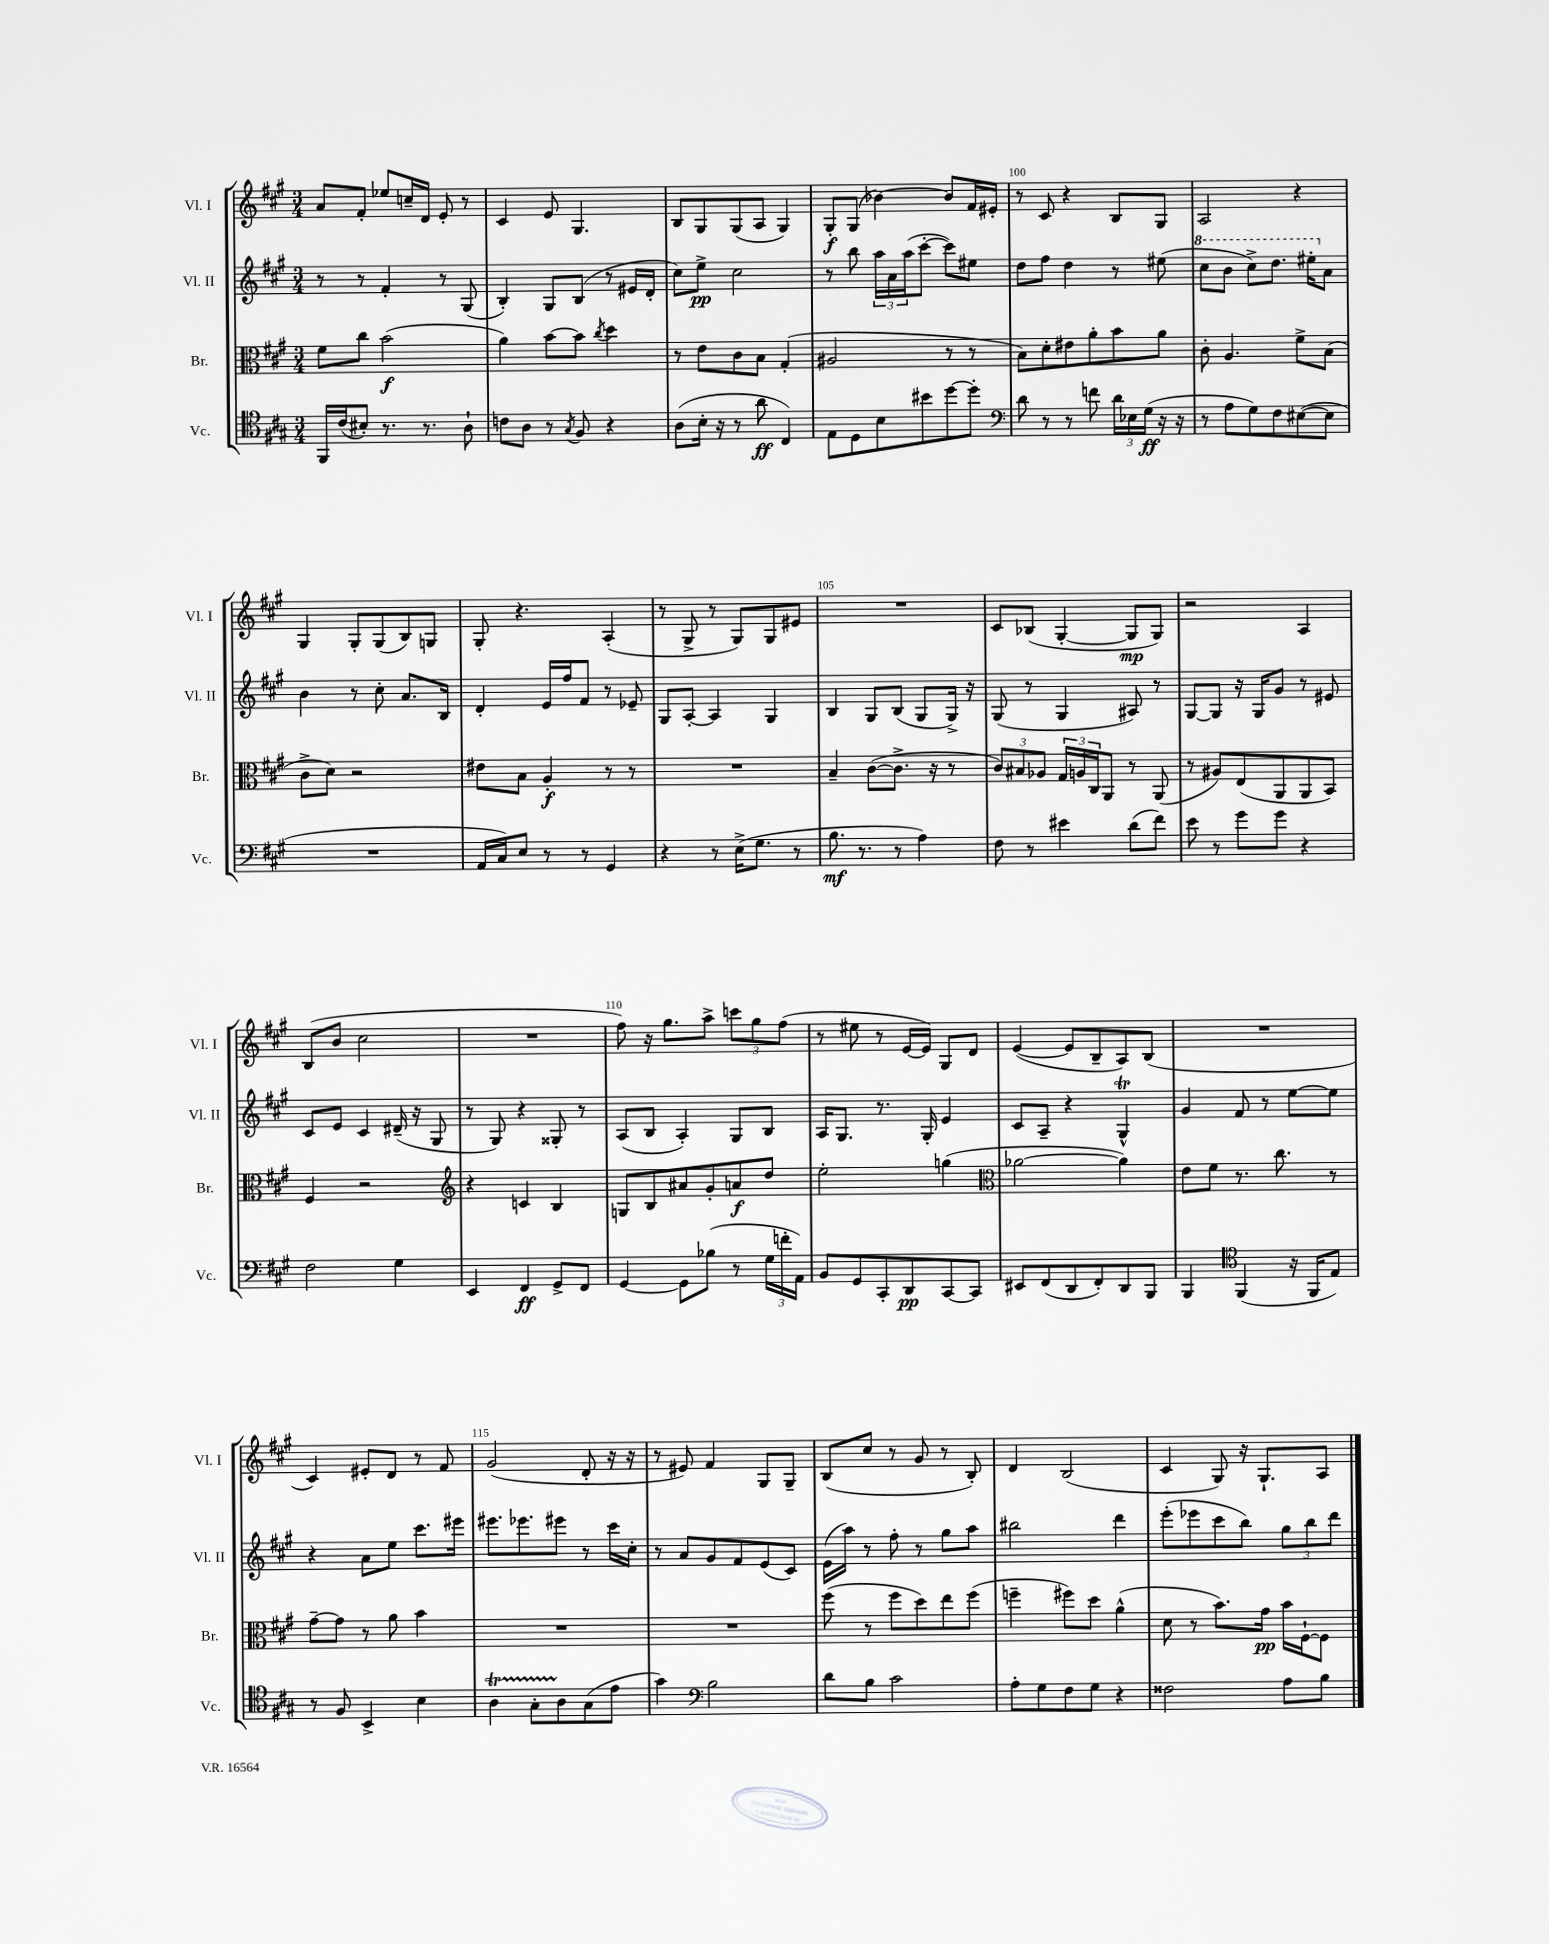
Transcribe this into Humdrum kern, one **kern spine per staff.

**kern	**kern	**kern	**kern
*staff4	*staff3	*staff2	*staff1
*clefC4	*clefC3	*clefG2	*clefG2
*k[f#c#g#]	*k[f#c#g#]	*k[f#c#g#]	*k[f#c#g#]
*M3/4	*M3/4	*M3/4	*M3/4
16FF#/LL	8f#\L	8r	8a/L
(16c#/J	.	.	.
8B#'/J)	8cc#\J	8r	8f#'/J
8.r	(2b\	4f#'/	8ee-/L
.	.	.	16cc~/L
8.r	.	.	16d/JJ
.	.	8r	8e'/
8A`\	.	(8G#/	8r
=	=	=	=
8c\L	4a\)	4B'/)	4c#/
8A\J	.	.	.
8r	[8b\L	8G#/L	8e/
8qG#/	.	.	.
8F#/	8b\]J	(8B/J	4.G#/
.	8qcc#/	.	.
4r	4dd\	8r	.
.	.	16e#/LL	.
.	.	16d'/JJ	.
=	=	=	=
(8A\L	8r	8cc#\L)	8B/L
16B'\Jk	8e\L	8ee^\J	8G#/
16r	.	.	.
8r	8c#\	2cc#\	(8G#/
8a\	8B\J	.	8A/J
4C#/)	(4G#'/	.	4G#/)
=	=	=	=
8E\L	2A#/	8r	8G#'/L
8D\	.	8bb\	(8G#/J
8B\	.	24aa\LL	[4b-\)
.	.	24a\	.
.	.	(24aa\J	.
8b#\	.	[8ccc#'\J	.
[8dd\	8r	8ccc#\]L)	8b-/]L
8dd'\]J	8r	8ee#\J	16f#/L
.	.	.	16e#'/JJ
=	=	=	=
*clefF4	*	*	*
8d\	8B\L)	8dd\L	8r
8r	8d'\	8ff#\J	8c#/
8r	8e#\	4dd\	4r
8f\	8a'\	.	.
24d\LL	8b\	8r	8B/L
24E-\	.	.	.
(24G#\JJ	.	.	.
16r	8a\J	(8ee#\	8G#/J
16r	.	.	.
=	=	=	=
8r	8c#'\	8ccc#\L	2A/
8A\L	4.A/	8bb\J	.
8G#\)	.	8ccc#^\L)	.
8F#\	.	8.ddd\J	.
([8E#\	8f#^\L	.	4r
.	.	16eee#'\LK	.
8E#\]J	(8B\J	8a\J	.
=	=	=	=
2.r	8c#^\L	4b\	4G#/
.	8d\J)	.	.
.	2r	8r	8G#'/L
.	.	8cc#'\	(8G#/
.	.	8.a/L	8B/)
.	.	.	8G/J
.	.	16B/Jk	.
=	=	=	=
16AA/LL	8e#\L	4d'/	8G#'/
16C#/J)	.	.	.
8E/J	8B\J	.	4.r
8r	4A'/	16e/LL	.
.	.	16ff#/J	.
8r	.	8f#/J	.
4GG#/	8r	8r	(4A'/
.	8r	8e-~/	.
=	=	=	=
4r	2.r	8G#/L	8r
.	.	[8A'/J	8G#^/
8r	.	4A/]	8r
(16E^\LK	.	.	8G#/L)
8.G#\J	.	.	.
.	.	4G#/	8G#/
8r	.	.	8e#/J
=	=	=	=
8.B\	4B~/	4B/	2.r
8.r	.	.	.
.	([8c#\L	8G#/L	.
8r	8.c#^\]J	(8B/J	.
4A\)	.	8G#/L	.
.	16r	.	.
.	8r	16G#^/Jk)	.
.	.	16r	.
=	=	=	=
8F#\	12c#/L)	(8G#/	8c#/L
.	12B#/	.	.
8r	.	8r	(8B-/J
.	12A-/J	.	.
4e#\	24G#/LL	4G#/	[4G#'/
.	24A/	.	.
.	24C#/J	.	.
.	8AA/J	.	.
(8d\L	8r	8A#/)	8G#/]L
8f#\J)	(8AA/	8r	8G#/J)
=	=	=	=
8e\	8r	[8G#/L	2r
8r	8A#/L)	8G#/]J	.
8g#\L	(8E/	16r	.
.	.	16G#/LK	.
8g#\J	8AA/	8g#/J	.
4r	8AA/	8r	4A/
.	8BB/J)	8e#/	.
=	=	=	=
2F#\	4F#/	8c#/L	(8B/L
.	.	8e/J	8b/J
.	2r	4c#/	2cc#\
4G#\	.	(16d#~/	.
.	.	16r	.
.	.	8G#/	.
=	=	=	=
*	*clefG2	*	*
4EE/	4r	8r	2.r
.	.	8G#/)	.
4FF#/	4c/	4r	.
8GG#^/L	4B/	8G##'/	.
8FF#/J	.	8r	.
=	=	=	=
[4GG#/	8G/L	(8A/L	8ff#\)
.	8B/	8B/J	16r
.	.	.	8.gg#\L
8GG#\]L	8a#/	4A'/)	.
(8B-\J	8g#'/	.	8aa^\J
8r	8a/	8G#/L	12ccc\L
.	.	.	12gg#\
24G#\LL	8dd/J	8B/J	.
24f'\	.	.	(12ff#\J
24AA\JJ)	.	.	.
=	=	=	=
8BB/L	2ee'\	16A/LK	8r
.	.	8.G#/J	.
8GG#/	.	.	8ee#\
8CC#'/	.	8.r	8r
8DD/	.	.	[16e/LL
.	.	16G#'/	16e/]JJ)
[8CC#/	(4gg\	4e/	8G#/L
8CC#/]J	.	.	8d/J
=	=	=	=
*	*clefC3	*	*
8EE#/L	[2a-\	8c#/L	([4e/
(8FF#/	.	8A~/J	.
8DD/	.	4r	8e/]L
8FF#'/)	.	.	8B~/
8DD/	4a-\])	4G#^^/	8A/)
8BBB/J	.	.	(8B/J
=	=	=	=
4BBB/	8e\L	4g#/	2.r
.	8f#\J	.	.
*clefC4	*	*	*
(4FF#/	8.r	8f#/	.
.	.	8r	.
.	8.cc#\	.	.
16r	.	[8ee\L	.
16FF#/LK	.	.	.
8E/J)	8r	8ee\]J	.
=	=	=	=
8r	[8g#~\L	4r	4c#/)
8F#/	8g#\]J	.	.
4BB^/	8r	8a\L	8e#'/L
.	8a\	8ee\J	8d/J
4B\	4b\	8.ccc#\L	8r
.	.	.	8f#/
.	.	16eee#\Jk	.
=	=	=	=
4A\	2.r	8.eee#\L	(2g#/
.	.	8.eee-\	.
8G#'\L	.	.	.
8A\	.	8eee#\J	.
(8G#\	.	8r	8d'/
8e\J	.	16ccc#\LL	16r
.	.	16cc#'\JJ	16r
=	=	=	=
4g#\)	2.r	8r	8r
.	.	8a/L	8e#/)
*clefF4	*	*	*
2B\	.	8g#/	4f#/
.	.	8f#/	.
.	.	(8e/	8G#/L
.	.	8c#/J)	8G#~/J
=	=	=	=
8d\L	(8ff#\	(16e\LL	(8B/L
.	.	16aa\JJ)	.
8B\J	8r	8r	8cc#/J
2c#\	8ff#\L	8ff#'\	8r
.	8dd\)	8r	8g#/
.	8ee\	8gg#\L	8r
.	(8ff#\J	8aa\J	8B'/)
=	=	=	=
8A'\L	4ff~\	2bb#\	4d/
8G#\	.	.	.
8F#\	8ff#\L)	.	(2B/
8G#\J	8dd\J	.	.
4r	(4a^^\	4ddd\	.
=	=	=	=
2F##\	8d\	(8eee'\L	4c#/
.	8r	8eee-\	.
.	8.b\L)	8ccc#\	8G#/)
.	.	8bb\J)	16r
.	16g#\Jk	.	8.G#`/L
8A\L	16b\LL	12gg#\L	.
.	[16F#`\J	.	.
.	.	12bb\	.
8B\J	8F#\]J	.	8A/J
.	.	12ddd\J	.
==	==	==	==
*-	*-	*-	*-
